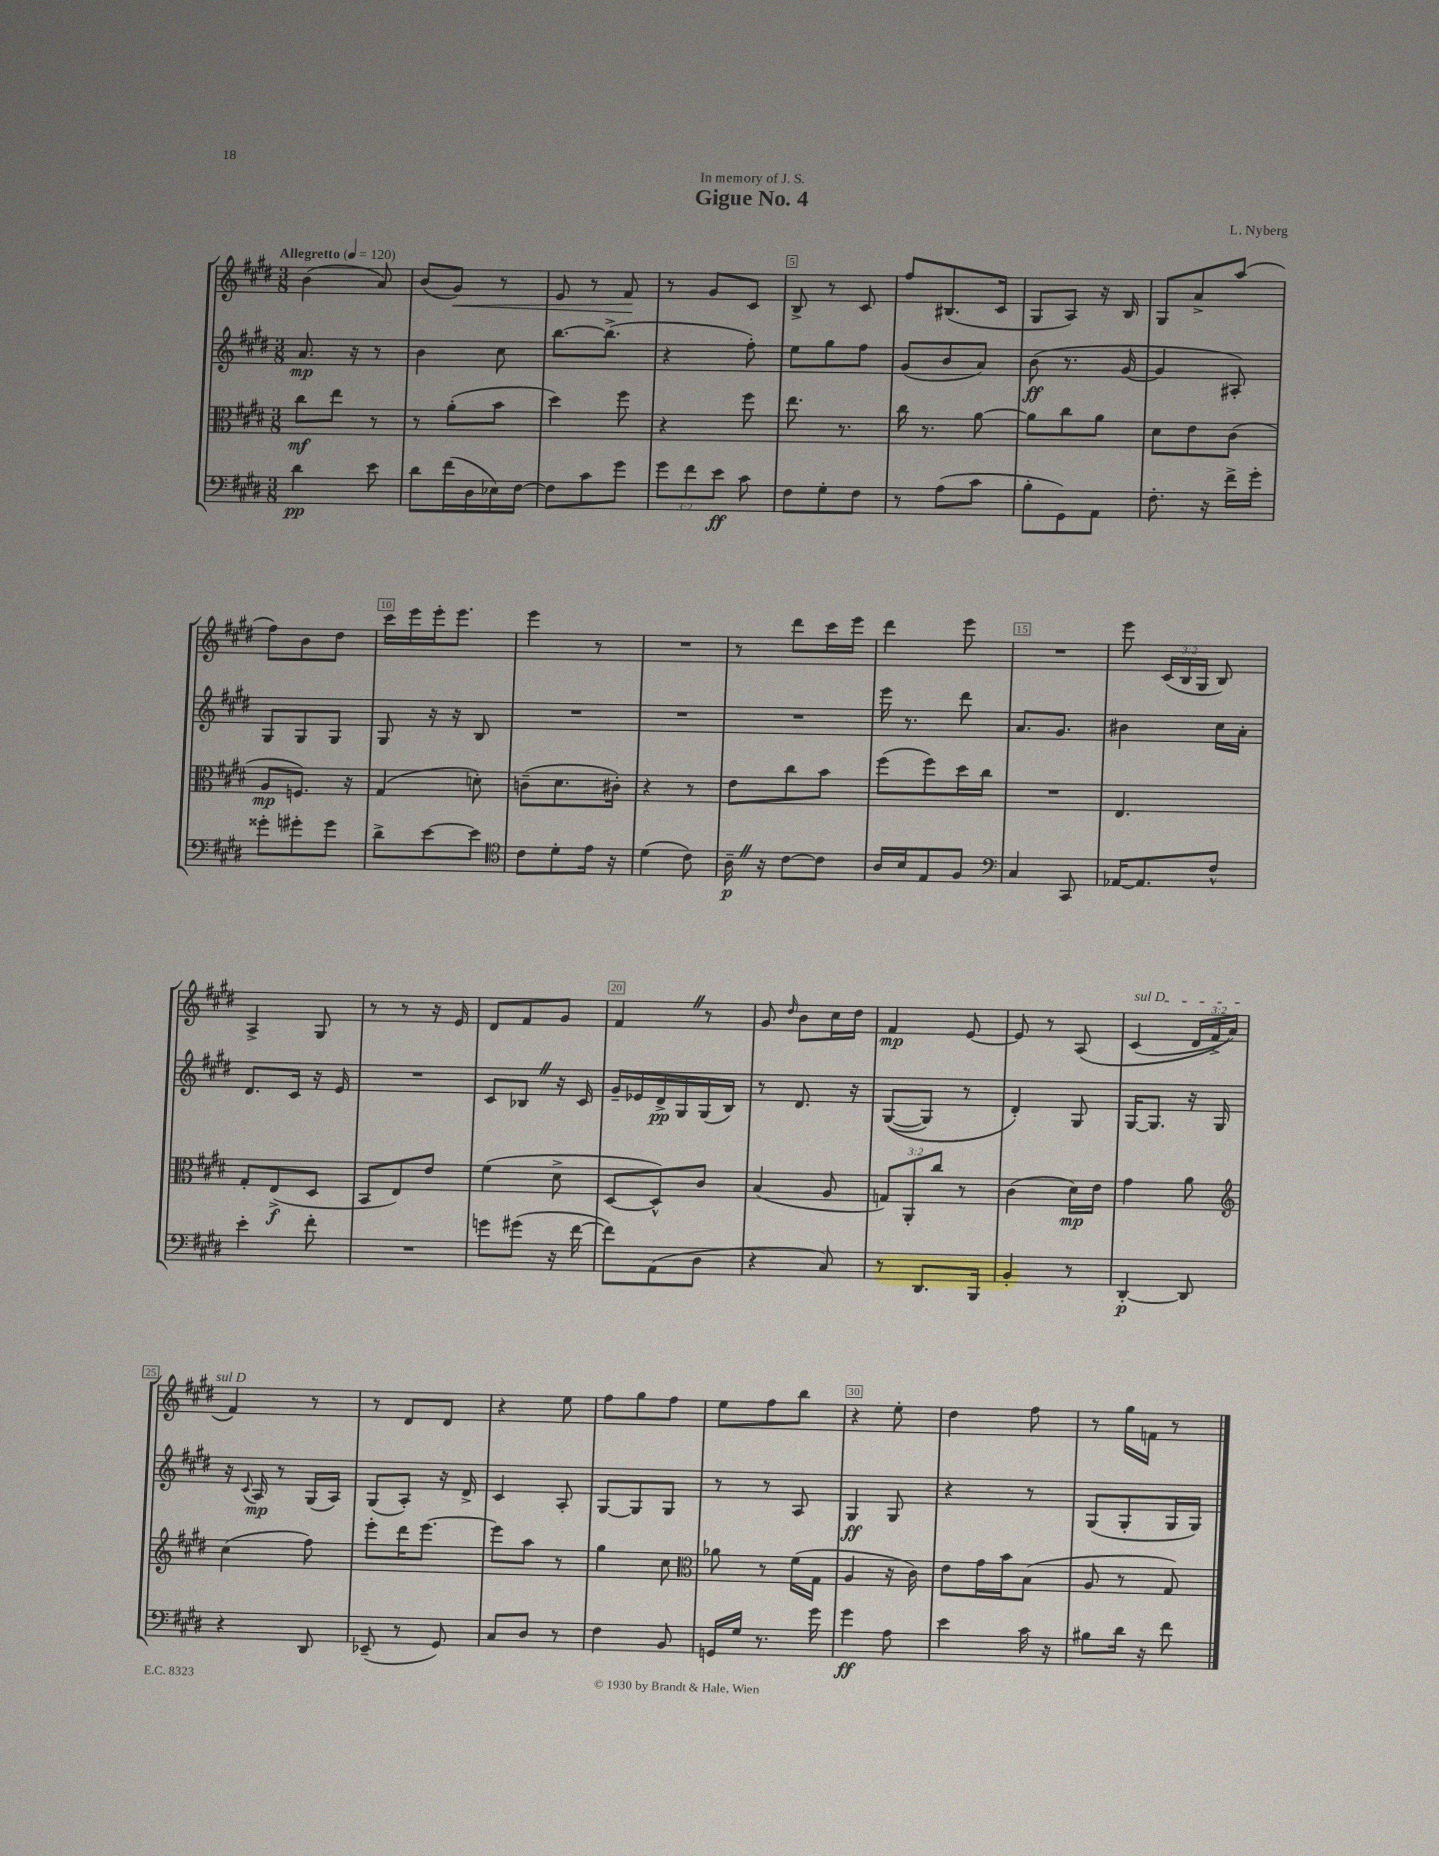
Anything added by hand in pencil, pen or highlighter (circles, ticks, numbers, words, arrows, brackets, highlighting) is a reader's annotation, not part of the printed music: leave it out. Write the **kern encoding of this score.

**kern	**dynam	**kern	**dynam	**kern	**dynam	**kern	**dynam
*part4	*part4	*part3	*part3	*part2	*part2	*part1	*part1
*staff4	*staff4	*staff3	*staff3	*staff2	*staff2	*staff1	*staff1
*clefF4	*	*clefC3	*	*clefG2	*	*clefG2	*
*k[f#c#g#d#]	*	*k[f#c#g#d#]	*	*k[f#c#g#d#]	*	*k[f#c#g#d#]	*
*M3/8	*	*M3/8	*	*M3/8	*	*M3/8	*
*MM120	*	*MM120	*	*MM120	*	*MM120	*
=1	=1	=1	=1	=1	=1	=1	=1
!	!	!	!	!	!	!LO:TX:a:B:t=Allegretto	!
4d#\	pp	8cc#\L	mf	8.a/	mp	(4b\	.
.	.	8ee\J	.	.	.	.	.
.	.	.	.	16r	.	.	.
8e\	.	8r	.	8r	.	8a/)	.
=2	=2	=2	=2	=2	=2	=2	=2
8d#\L	.	8r	.	4b\	.	(8b/L	.
!	!	!	!	!	!	!	!LO:HP:b
(16f#\L	.	(8a'\L	.	.	.	8g#/J)	<
16D#\	.	.	.	.	.	.	.
16E-X\)	.	8b\J	.	8cc#\	.	8r	.
[16F#\JJ	.	.	.	.	.	.	.
=3	=3	=3	=3	=3	=3	=3	=3
8F#\L]	.	4dd#\)	.	[8.bb\L	.	8e/	.
8c#\	.	.	.	.	.	8r	.
.	.	.	.	(8.bb^\J]	.	.	.
8g#\J	.	8ff#\	.	.	.	8f#/	.
.	.	.	.	.	.	.	[
=4	=4	=4	=4	=4	=4	=4	=4
12g#\L	.	4r	.	4r	.	8r	.
12f#\	.	.	.	.	.	.	.
.	.	.	.	.	.	8g#/L	.
12e\J	ff	.	.	.	.	.	.
8c#\	.	8ff#\	.	8ff#'\)	.	8c#/J	.
=5	=5	=5	=5	=5	=5	=5	=5
8F#\L	.	8.ee\	.	8ee\L	.	8B^/	.
8G#'\	.	.	.	8gg#\	.	8r	.
.	.	8.r	.	.	.	.	.
8F#\J	.	.	.	8ff#\J	.	8c#/	.
=6	=6	=6	=6	=6	=6	=6	=6
8r	.	16cc#\	.	(8g#/L	.	8ff#/L	.
.	.	8.r	.	.	.	.	.
(8A\L	.	.	.	8b/	.	(8.B#X/	.
8c#\J	.	[8a\	.	8a/J)	.	.	.
.	.	.	.	.	.	16c#/Jk	.
=7	=7	=7	=7	=7	=7	=7	=7
8B'\L	.	8a\L]	.	(8b\	ff	8G#/L	.
8GG#\)	.	8cc#\	.	8.r	.	8A/J)	.
8AA\J	.	8a\J	.	.	.	16r	.
.	.	.	.	[16g#/	.	16B/	.
=8	=8	=8	=8	=8	=8	=8	=8
8.F#'\	.	8d#\L	.	4g#/]	.	8G#/L	.
.	.	8e\	.	.	.	8a^/	.
16r	.	.	.	.	.	.	.
16f#^\LL	.	(8c#\J	.	8A#X'/)	.	(8aa/J	.
16g#'\JJ	.	.	.	.	.	.	.
!!LO:LB:g=z
=9	=9	=9	=9	=9	=9	=9	=9
8g##X'\L	.	8A/L	mp	8G#/L	.	8ff#\L)	.
8g#X'\	.	8.Fn/J)	.	8G#/	.	8b\	.
8g#\J	.	.	.	8G#/J	.	8dd#\J	.
.	.	16r	.	.	.	.	.
=10	=10	=10	=10	=10	=10	=10	=10
8d#^\L	.	(4G#/	.	8G#/	.	16ccc#\LL	.
.	.	.	.	.	.	16eee\	.
[8e\	.	.	.	16r	.	16eee'\J	.
.	.	.	.	16r	.	8.eee\J	.
8e\J]	.	8dn'\)	.	8B/	.	.	.
=11	=11	=11	=11	=11	=11	=11	=11
*clefC4	*	*	*	*	*	*	*
8c#\L	.	(8cn~\L	.	4.r	.	4eee\	.
8d#'\	.	8.d#\	.	.	.	.	.
16e\Jk	.	.	.	.	.	8r	.
16r	.	16c#X'\Jk)	.	.	.	.	.
=12	=12	=12	=12	=12	=12	=12	=12
(4d#\	.	4r	.	4.r	.	4.r	.
8c#\)	.	8r	.	.	.	.	.
=13	=13	=13	=13	=13	=13	=13	=13
16A~Z\	p	8e\L	.	4.r	.	8r	.
16r	.	.	.	.	.	.	.
[8c#\L	.	8cc#\	.	.	.	8ddd#\L	.
8c#\J]	.	8b\J	.	.	.	16ccc#\L	.
.	.	.	.	.	.	16eee\JJ	.
=14	=14	=14	=14	=14	=14	=14	=14
16A/LL	.	(8ff#\L	.	16eee\	.	4ddd#\	.
16B/J	.	.	.	8.r	.	.	.
8E/	.	8ff#\)	.	.	.	.	.
8F#/J	.	16dd#\L	.	8ddd#\	.	8eee\	.
.	.	16cc#\JJ	.	.	.	.	.
=15	=15	=15	=15	=15	=15	=15	=15
*clefF4	*	*	*	*	*	*	*
4C#/	.	4.r	.	8.a/L	.	4.r	.
.	.	.	.	8.g#/J	.	.	.
8CC#/	.	.	.	.	.	.	.
=16	=16	=16	=16	=16	=16	=16	=16
[16AA-X/KL	.	4.E/	.	4b#X\	.	8eee\	.
8.AA-/]	.	.	.	.	.	.	.
.	.	.	.	.	.	(24c#/LL	.
.	.	.	.	.	.	24B/	.
.	.	.	.	.	.	24G#/JJ	.
8F#^^/J	.	.	.	16cc#\LL	.	8B/)	.
.	.	.	.	16a'\JJ	.	.	.
!!LO:LB:g=z
=17	=17	=17	=17	=17	=17	=17	=17
4e'\	.	8G#'/L	.	8.d#/L	.	4A^/	.
.	.	(8E^/	f	.	.	.	.
.	.	.	.	16c#/Jk	.	.	.
8f#'\	.	8D#/J	.	16r	.	8G#/	.
.	.	.	.	16e/	.	.	.
=18	=18	=18	=18	=18	=18	=18	=18
4.r	.	8BB/L	.	4.r	.	8r	.
.	.	8E/)	.	.	.	8r	.
.	.	8e/J	.	.	.	16r	.
.	.	.	.	.	.	16e/	.
=19	=19	=19	=19	=19	=19	=19	=19
8gn\L	.	(4f#\	.	8c#/L	.	8d#/L	.
(8g#X\J	.	.	.	8B-XZ/J	.	8f#/	.
16r	.	8d#^\	.	16r	.	8g#/J	.
[16f#\	.	.	.	16c#/	.	.	.
=20	=20	=20	=20	=20	=20	=20	=20
8f#\L])	.	[8D#/L	.	16g#~/LL	.	4f#Z/	.
.	.	.	.	16e-X/	.	.	.
(8AA\	.	8D#^^/])	.	16d#^/	pp	.	.
.	.	.	.	16G#/	.	.	.
8D#\J	.	8c#/J	.	(16G#/	.	8r	.
.	.	.	.	16B/JJ)	.	.	.
=21	=21	=21	=21	=21	=21	=21	=21
4r	.	(4B/	.	8r	.	8g#/	.
.	.	.	.	.	.	16qqdd#/	.
.	.	.	.	8.d#/	.	8b\L	.
8C#/)	.	8A/	.	.	.	16cc#\L	.
.	.	.	.	16r	.	16dd#\JJ	.
=22	=22	=22	=22	=22	=22	=22	=22
8r	.	12Gn/L)	.	(([8G#/L	.	4f#/	mp
.	.	12AA'/	.	.	.	.	.
8.DD#/L	.	.	.	8G#/J])	.	.	.
.	.	12cc#/J	.	.	.	.	.
.	.	8r	.	8r	.	[8e/	.
16BBB/Jk	.	.	.	.	.	.	.
=23	=23	=23	=23	=23	=23	=23	=23
4BB'/	.	(4c#\	.	4d#'/)	.	8e/]	.
.	.	.	.	.	.	8r	.
8r	.	16d#\LL)	mp	8G#/	.	(8A/	.
.	.	16e\JJ	.	.	.	.	.
=24	=24	=24	=24	=24	=24	=24	=24
!	!	!	!	!	!	!LO:TX:a:i:t=sul D	!
[4DD#'/	p	4g#\	.	[16G#/KL	.	(4c#/	.
.	.	.	.	8.G#/J]	.	.	.
8DD#/]	.	8a\	.	16r	.	24d#/LL	.
.	.	.	.	.	.	24f#^/	.
.	.	.	.	16G#/	.	.	.
.	.	.	.	.	.	24a/JJ)	.
!!LO:LB:g=z
=25	=25	=25	=25	=25	=25	=25	=25
*	*	*clefG2	*	*	*	*	*
4r	.	(4cc#\	.	16r	.	4f#/)	.
.	.	.	.	8qqc#/	.	.	.
.	.	.	.	16A/	mp	.	.
.	.	.	.	8r	.	.	.
8DD#/	.	8ff#\)	.	(16G#/LL	.	8r	.
.	.	.	.	16A/JJ)	.	.	.
=26	=26	=26	=26	=26	=26	=26	=26
(8EE-X~/	.	8eee'\L	.	(8G#/L	.	8r	.
8r	.	16ddd#\K	.	8A'/J)	.	8d#/L	.
.	.	[8.eee\J	.	.	.	.	.
8GG#/)	.	.	.	16r	.	8d#/J	.
.	.	.	.	16d#^/	.	.	.
=27	=27	=27	=27	=27	=27	=27	=27
8C#/L	.	8eee\L]	.	4c#/	.	4r	.
8D#/J	.	8aa\J	.	.	.	.	.
8r	.	8r	.	8A'/	.	8ee\	.
=28	=28	=28	=28	=28	=28	=28	=28
4F#\	.	4gg#\	.	[8G#/L	.	8ff#\L	.
.	.	.	.	8G#/]	.	8gg#\	.
8BB/	.	8cc#\	.	8G#/J	.	8ff#\J	.
=29	=29	=29	=29	=29	=29	=29	=29
*	*	*clefC3	*	*	*	*	*
16GGn/LL	.	8a-X\	.	8r	.	8ee\L	.
16G#/JJ	.	.	.	.	.	.	.
8.r	.	8r	.	8r	.	8ff#\	.
.	.	(16f#\LL	.	8A/	.	8bb\J	.
16g#\	.	16G#\JJ	.	.	.	.	.
=30	=30	=30	=30	=30	=30	=30	=30
4g#\	ff	4A/	.	4G#/	ff	4r	.
8A\	.	16r	.	8G#/	.	8ee'\	.
.	.	16c#\)	.	.	.	.	.
=31	=31	=31	=31	=31	=31	=31	=31
4e\	.	8e\L	.	4r	.	4dd#\	.
.	.	16g#\L	.	.	.	.	.
.	.	16b\J	.	.	.	.	.
16c#\	.	(8B\J	.	8r	.	8ff#\	.
16r	.	.	.	.	.	.	.
=32	=32	=32	=32	=32	=32	=32	=32
8B#X\L	.	8A/	.	(8G#/L	.	8r	.
16d#\Jk	.	8r	.	8G#'/	.	16gg#\LL	.
16r	.	.	.	.	.	16fn\JJ	.
8f#\	.	8G#/)	.	16G#/L	.	8r	.
.	.	.	.	16G#/JJ)	.	.	.
==	==	==	==	==	==	==	==
*-	*-	*-	*-	*-	*-	*-	*-
